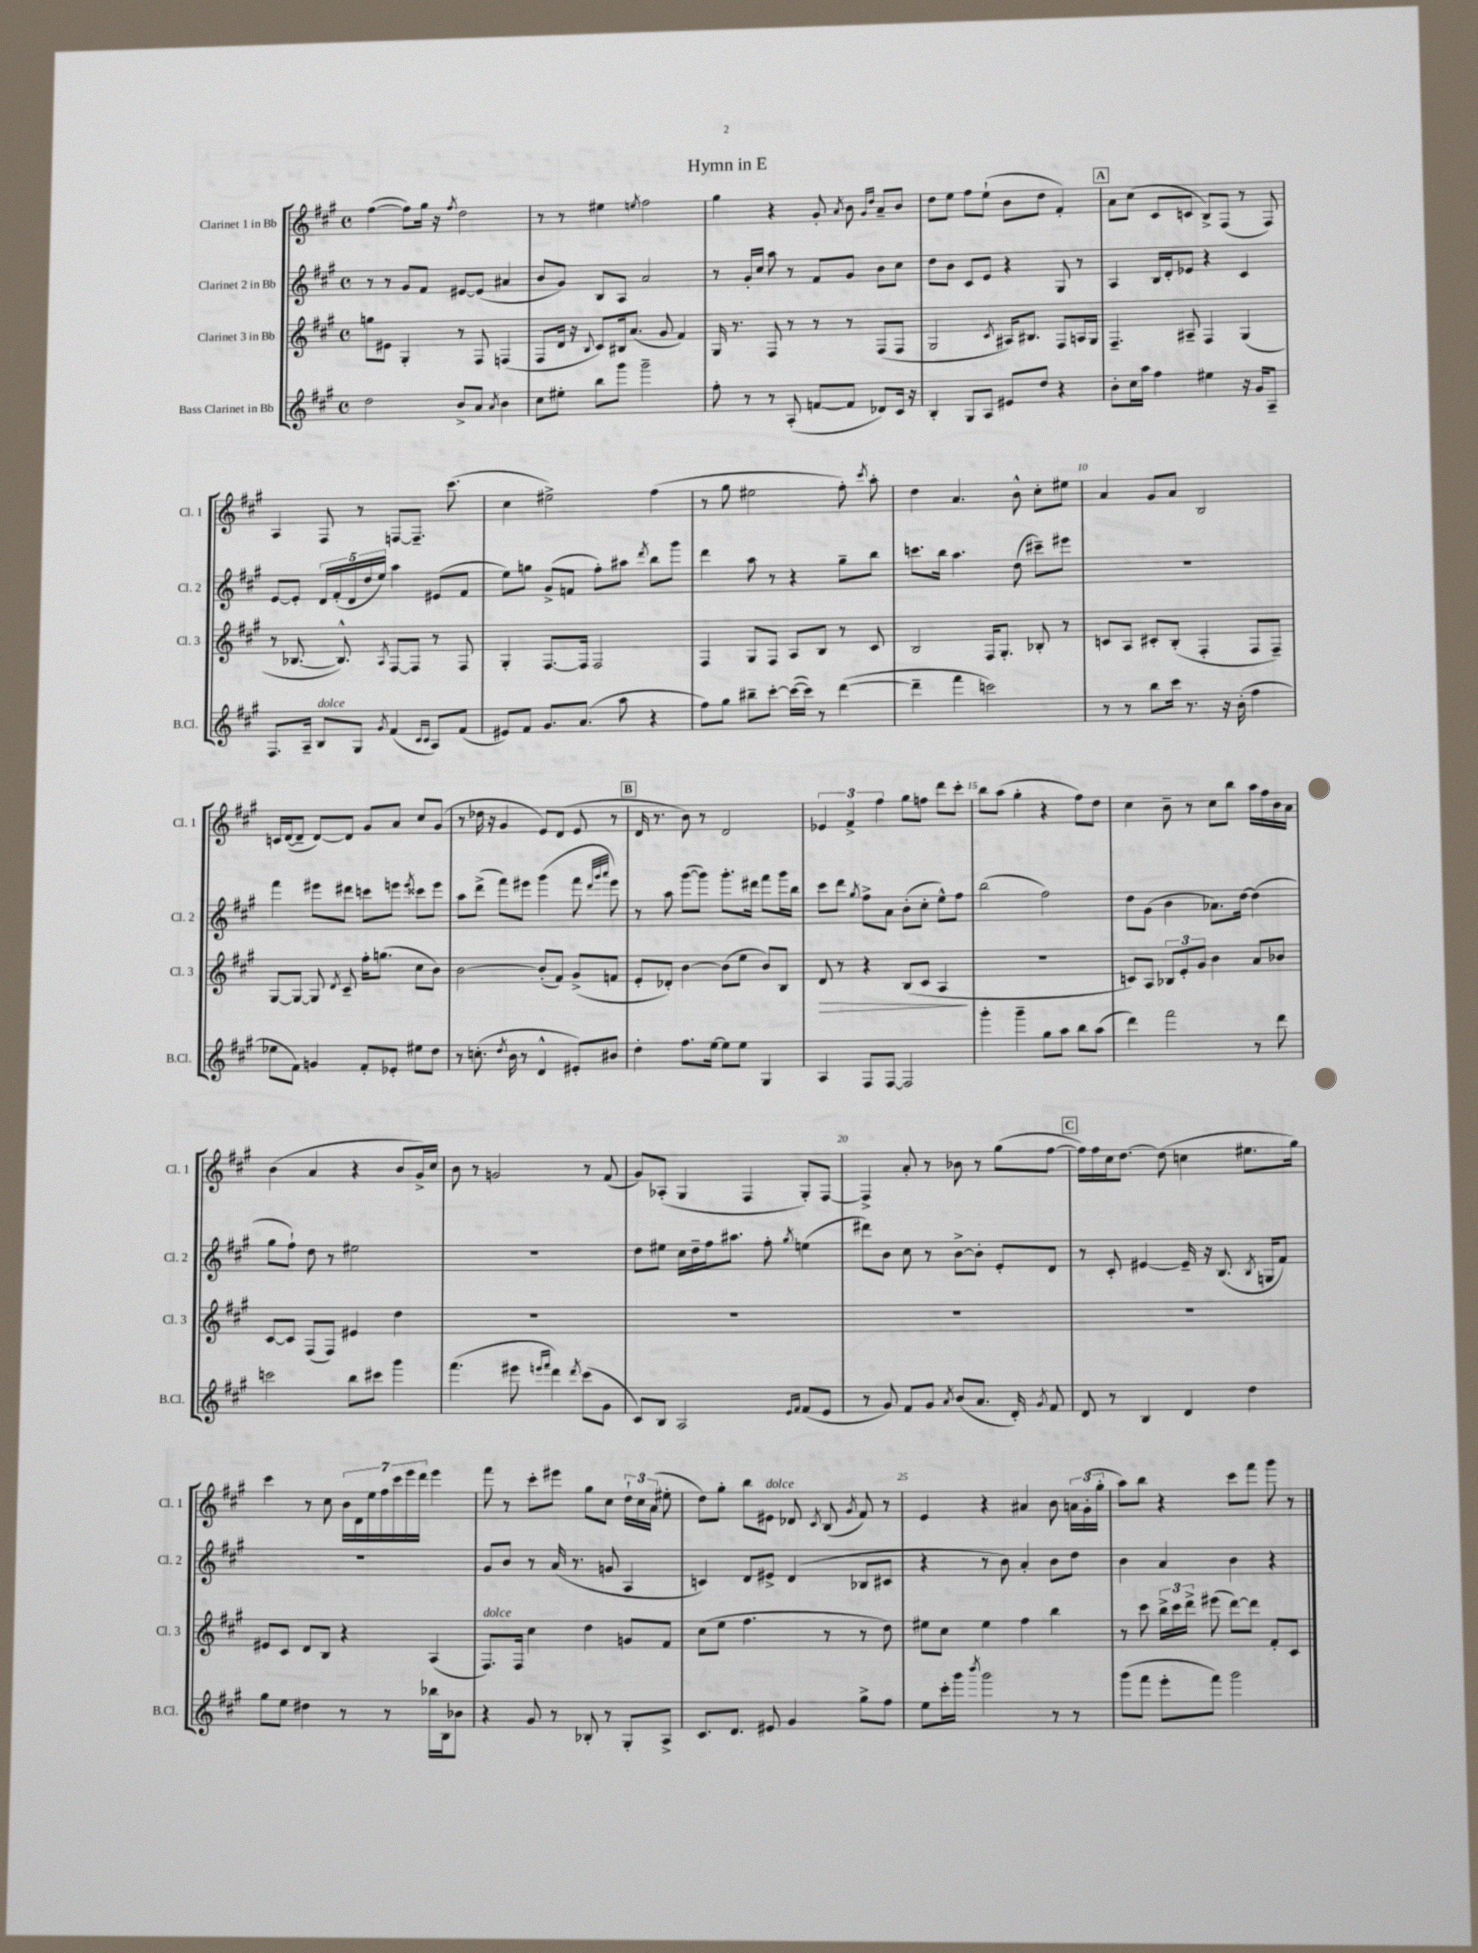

**kern	**kern	**kern	**kern
*staff4	*staff3	*staff2	*staff1
*clefG2	*clefG2	*clefG2	*clefG2
*k[f#c#g#]	*k[f#c#g#]	*k[f#c#g#]	*k[f#c#g#]
*M4/4	*M4/4	*M4/4	*M4/4
*met(c)	*met(c)	*met(c)	*met(c)
2dd	8gg	8r	([4ff#
.	8e#	8r	.
.	4G#'	8g#	8ff#])
.	.	8f#	16gg#
.	.	.	16r
.	.	.	8qff#
8b^	8r	[8e#	2dd
8a	8F#	(8e#]	.
8qa	.	.	.
4b	(4F	4a#	.
=	=	=	=
8cc#	8F#	8b	8r
8ee#'	16d	8g#)	8r
.	16r	.	.
.	8qqB	.	.
8bb	8c#)	8B	4ee#
8ggg#	16B#	8A	.
.	(8.a	.	.
.	.	.	8qee
2ggg#~	.	2a	2ff#
.	8g#	.	.
.	4f#)	.	.
=	=	=	=
8ff#'	16G#	8r	4gg#
.	8.r	.	.
8r	.	16g#'	.
.	.	16cc#	.
8r	8F#	8aa	4r
(8A'	8r	8r	.
[8f	8r	8f#	8g#'
.	.	.	8qa
8f]	8r	8g#	8b
.	.	.	16qqg#
.	.	.	16qqdd
8d-)	(8F#	8b	8a~
16c#	8F#	8cc#	8b
16r	.	.	.
=	=	=	=
4B'	2G#	8dd	8dd
.	.	8b	8ee
8G#	.	8c#	8ff#
8A	.	8e	(8ee`
.	8qc#	.	.
8e#	16A#)	4r	8b
.	8.B#	.	.
8dd	.	.	8dd
4r	8F#	8G#	4f#')
.	16A	8r	.
.	16G#	.	.
=	=	=	=
8b'	4.F#~	4A	8a
16cc#	.	.	(8cc#
16aa	.	.	.
4ff#	.	16B	8c#
.	.	16d'	.
.	8A#~	8e-	8c
4ee#	4F#	4r	8B^)
.	.	.	(8F#
16r	(4G#	4c#	8r
16g#	.	.	.
8A~	.	.	8F#)
=	=	=	=
8.F#	8r	[8e	4A
.	[8.B-	8e']	.
16A~	.	.	.
8B	.	20d	8F#
.	.	(20f#'	.
.	8.B-^^])	.	.
.	.	20d	.
8G#	.	.	8r
.	.	20dd	.
.	.	20ee)	.
8qg#	8qA	.	.
(4f#	[8F#	4aa	[8F
.	8F#]	.	8.F~]
16qqc#	.	.	.
16qqc#	.	.	.
8A)	8r	(8e#	.
.	.	.	(8.ccc#
(8f#	8F#	8f#	.
=	=	=	=
8e#)	4G#'	8ee)	4cc#
8f#	.	8gg	.
8.g#	[8.F#	(8g#^	2ee#^)
.	.	8f	.
(8.a	16F#]	.	.
.	2F#	8ff#')	.
8aa	.	8aa#	.
.	.	8qddd	.
4r	.	8bb	(4ff#
.	.	8ggg#	.
=	=	=	=
8ff#)	4F#	4ddd	8r
8gg#	.	.	8gg#
8bb#~	8G#	8aa	2ee#
[8ccc#'	8F#	8r	.
(16ccc#_	8A	4r	.
16ccc#])	.	.	.
8r	8B	.	.
([4ddd	8r	8gg#~	8ff#')
.	.	.	8qccc#
.	8c#	8bb	8aa'
=	=	=	=
4ddd~]	2B	8.ccc	4dd
.	.	16bb	.
4fff#	.	4.aa	4.a
2ccc)	16F#	.	.
.	8.G#'	.	.
.	.	(8dd	8b^^
.	8B-'	8ccc#~)	8cc#'
.	8r	8eee#	8ee#
=	=	=	=
8r	8c	1r	4a
8r	8A	.	.
8bb	8c#'	.	8g#
16ccc#	(8B'	.	8a
8.r	.	.	.
.	4F#'	.	2B
16r	.	.	.
(16b'	.	.	.
4ff#	8F#	.	.
.	8F#~)	.	.
=	=	=	=
8ee-	[8G#	4fff#	16c
.	.	.	([16d
8f#)	8G#_	.	8d~]
4g	8G#]	8eee#	[8d)
.	8qd	.	.
.	8c#~	8ddd#	8d]
8f#'	16ff#'	8ccc	8g#
.	(8.gg	.	.
8e-'	.	8eee	8a
.	.	8qeee	.
8ee#	8cc#	8ccc##	8cc#
8dd	8b)	8eee	(8g#
=	=	=	=
8r	[2b	8aa	8r
(8.cc'	.	(8ddd^	16dd-
.	.	.	16r
.	.	8fff#)	4g#
8qdd	.	.	.
16b	.	.	.
8r	.	8eee#	.
4d^^	(8b']	(4ggg#	8e)
.	8f#)	.	(8d
8e#')	(8g#^	8fff#	8e
.	.	32qqddd	.
.	.	32qqggg#	.
.	.	32qqaaa	.
8b#	8f	8eee#)	8r
=	=	=	=
4dd'	8e'	8r	16d
.	.	.	8.r
.	8d-')	8aa	.
8.ff#	[4b	([8ggg#	8b)
.	.	8ggg#])	8r
[16ee	.	.	.
8ee]	(8b]	8.ggg#'	2d
8ee	8ee	.	.
.	.	16ddd#	.
4G#	8b)	8fff#	.
.	8B	16ggg#	.
.	.	16bb	.
=	=	=	=
4A	8d	8ccc#	6e-
.	8r	8ddd	.
.	.	.	6f#^
.	.	8qgg#	.
8F#	4r	8ff#^	.
.	.	.	6ff#
[8F#	.	8a	.
2F#]	(8B	(8b'	8gg#
.	8c#	8cc#'	8ff
.	4A	8ee^^)	8ddd
.	.	8ff#	8ccc#'
=	=	=	=
4ggg#'	1r	(2bb	8bb
.	.	.	(8aa
4ggg#~	.	.	4gg#'
8gg#	.	2ff#)	4r
8aa	.	.	.
8bb	.	.	8ff#)
(8aa	.	.	8dd
=	=	=	=
4ddd)	8c)	8dd	4cc#
.	8A	(8g#	.
2fff#	12B-	4b	8b~
.	12e'	.	.
.	.	.	8r
.	12g#	.	.
.	4b	8.a-)	8cc#
.	.	.	8bb
.	.	[16dd	.
8r	8a	(4dd]	16aa
.	.	.	16ff#
8ddd	8b-	.	16b
.	.	.	16a
=	=	=	=
2ccc	[8c#	8gg#	(4b
.	8c#]	8ff#`)	.
.	(8F#	8dd	4a
.	8F#)	8r	.
8bb	4e#	2ee#	4r
8ccc#	.	.	.
4ggg#	4dd	.	8b
.	.	.	16g#^)
.	.	.	16cc#
=	=	=	=
(4.fff#	1r	1r	8b
.	.	.	8r
.	.	.	2g
8eee#	.	.	.
16qqeee	.	.	.
16qqfff#	.	.	.
4ddd)	.	.	.
8qddd	.	.	.
(8ccc#	.	.	8r
8g#	.	.	(8f#
=	=	=	=
8c#)	1r	8dd	8g#)
8B	.	8ee#	(8A-'
2A	.	16cc#	4G#
.	.	16dd~	.
.	.	16ff#	.
.	.	8.aa#	.
.	.	.	4F#
.	.	8ff#'	.
16qqe	.	.	.
16qqf#	.	8qgg#	.
(8f#	.	(4ee	8G#')
8e	.	.	[8F#
=	=	=	=
8r	1r	8ddd#)	4F#^]
8g#)	.	8b	.
8f#	.	8cc#	8a'
8g#	.	8r	8r
8qa	.	.	.
(8b	.	[8b^	8b-
8.a	.	8b']	8r
.	.	8e'	(8gg#
16d')	.	.	.
8qg#	.	.	.
8f#	.	8d	[8ff#
=	=	=	=
8d	1r	8r	16ff#])
.	.	.	16ff#
8r	.	8c#'	16cc#
.	.	.	[8.dd
4B	.	[4e#	.
.	.	.	(8dd]
4d	.	16e#~]	4cc
.	.	16r	.
.	.	(8.B	.
4dd	.	.	8.ee#
.	.	8qB	.
.	.	16G	.
.	.	8f#)	.
.	.	.	16gg#)
=	=	=	=
8gg#	8e#	1r	4ccc#
8ee	8c#	.	.
4dd#	8d	.	8r
.	8B	.	8cc#
8r	4r	.	28b
.	.	.	28d
.	.	.	28ee
.	.	.	28ff#
8r	.	.	.
.	.	.	28ccc#
.	.	.	28eee
.	.	.	28ddd
16bb-	(4A	.	4eee
16B	.	.	.
8b-	.	.	.
=	=	=	=
4r	8.F#)	8g#	8fff#
.	.	8b	8r
.	16F#	.	.
8g#	4cc#	8r	8ccc#'
8r	.	(16a	8eee#
.	.	8.r	.
8B-'	4dd	.	8gg#
8r	.	8g	8cc#
8G#'	8g	4A	24dd`
.	.	.	24cc#
.	.	.	(24a
8A^	8f#	.	8ee#'
=	=	=	=
8.c#	(8cc#	4c)	8dd)
.	8ee	.	8gg#'
8.d	.	.	.
.	4.ff#	8d	8bb
8e#	.	8e#^	8e#
4g#	.	(4d	8d-
.	.	.	8qc#
.	8r	.	(8B
.	.	.	8qg#
8gg#^	8r	8B-	8f#)
8ff#	8dd)	8c#	8r
=	=	=	=
8ee	8ee#	4r	4e
16ccc#'	8cc#	.	.
16ggg#	.	.	.
8qbbb	.	.	.
2ggg#	4ee#	8r	4r
.	.	8b)	.
.	4ff#	4a'	4a#
8r	4bb	8b	8b
8r	.	8dd	24a
.	.	.	(24g#'
.	.	.	24gg#'
=	=	=	=
(8ggg#	8r	4b	8aa)
8fff#	8ccc#	.	8bb
8eee'	24bb^	4a	4r
.	24ccc#	.	.
.	24ddd^	.	.
8fff#)	(8eee#	.	.
2ggg#	[8ddd)	4b	8ccc#
.	8ddd]	.	8fff#
.	8f#'	4r	8ggg#
.	8c#	.	8r
==	==	==	==
*-	*-	*-	*-
